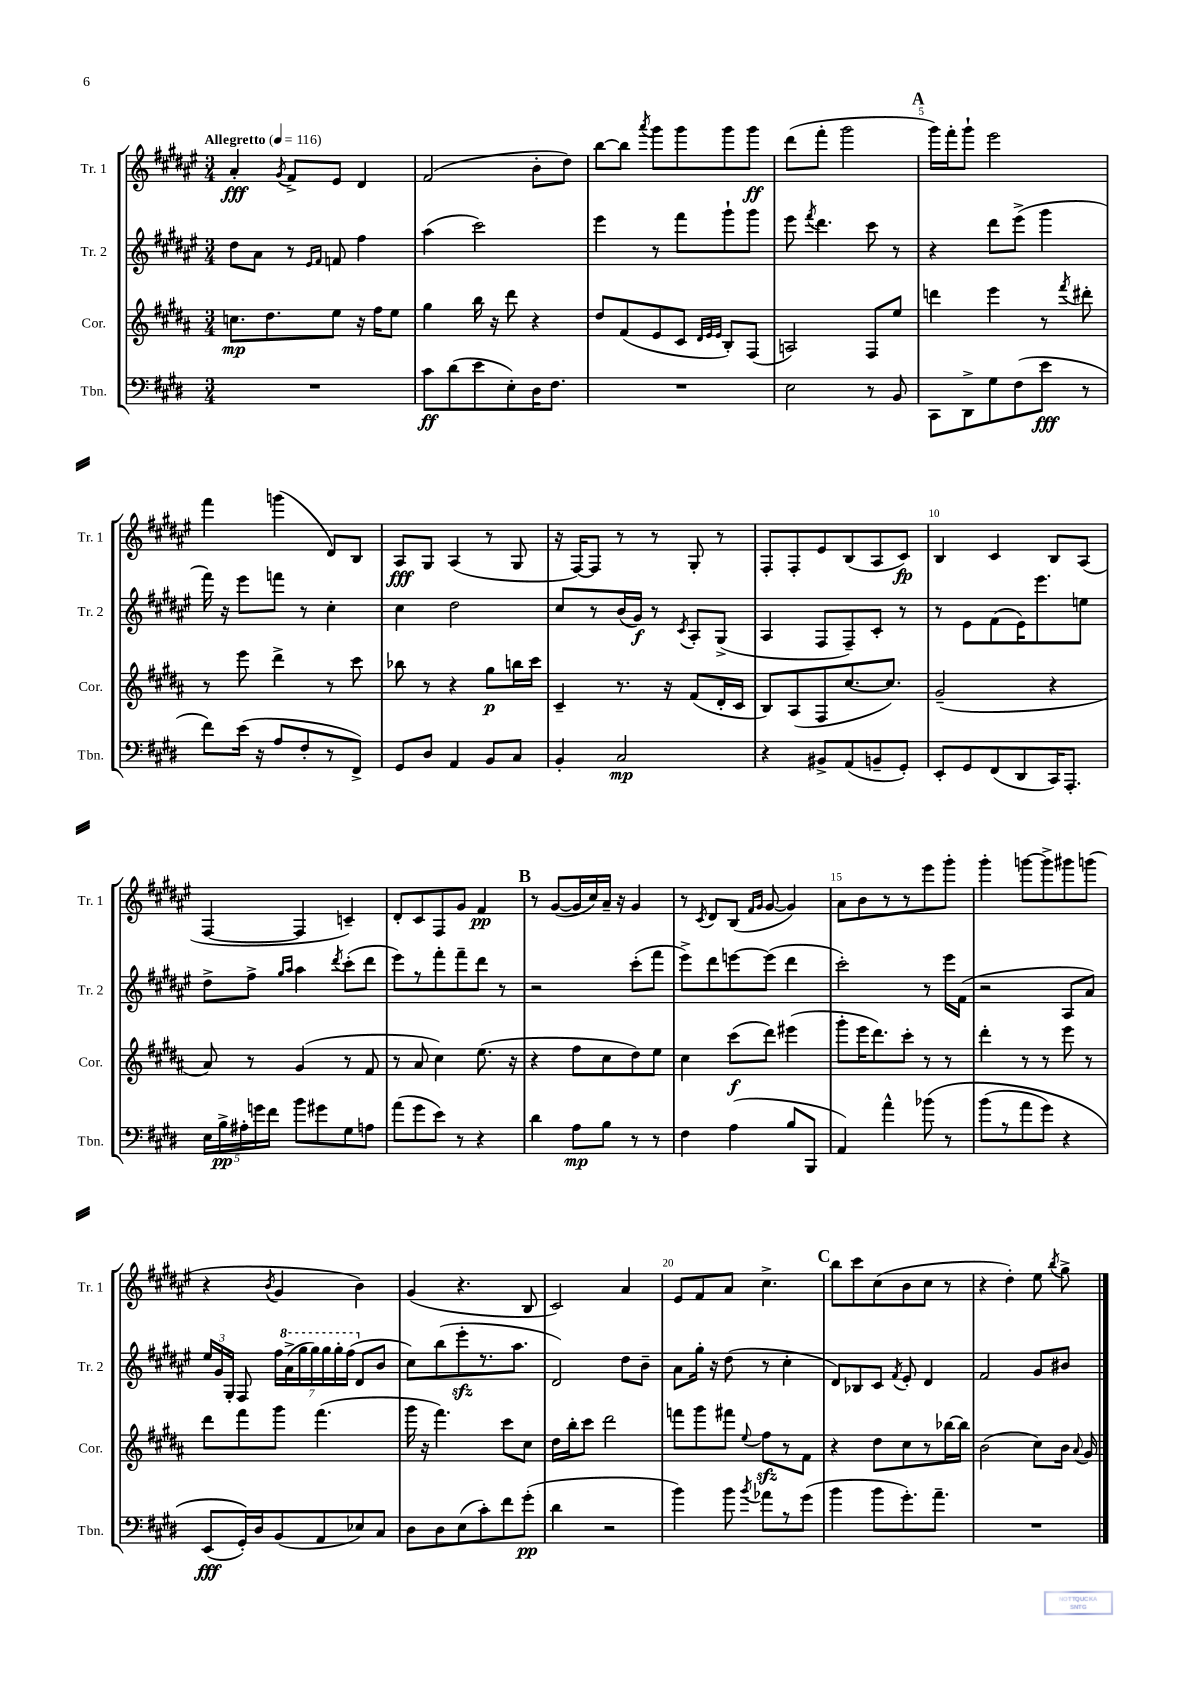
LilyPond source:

<<
\new StaffGroup <<
\new Staff = "s0" \with { instrumentName = "Tr. 1" shortInstrumentName = "Tr. 1" } {
    \clef treble \key fis \major \numericTimeSignature \time 3/4 \tempo "Allegretto" 4 = 116
    \autoBeamOff ais'4-.\fff \acciaccatura { gis'8 } fis'8[-> eis'8] dis'4 |
    fis'2( b'8[-. dis''8]) |
    b''8[~ b''8] \acciaccatura { ais'''8 } gis'''8[ gis'''8 gis'''8 gis'''8]\ff |
    dis'''8[( fis'''8]-. gis'''2 |
    \mark \markup { \bold "A" } gis'''16[) fis'''16-. gis'''8]-! eis'''2 |
    fis'''4 g'''4( dis'8[) b8] |
    ais8[\fff gis8] ais4( r8 gis8 |
    r16 fis16[~) fis8] r8 r8 gis8-. r8 |
    fis8[-. fis8-. eis'8 b8( ais8 cis'8]\fp) |
    b4 cis'4 b8[ ais8]( |
    fis4~ fis4 c'4--) |
    dis'8[-. cis'8 fis8 gis'8] fis'4\pp |
    \mark \markup { \bold "B" } r8 gis'8[~( gis'16 cis''16) ais'16]-- r16 gis'4 |
    r8 \acciaccatura { cis'8 } dis'8[ b8]( \grace { fis'16[ gis'16] } gis'8~ gis'4) |
    ais'8[ b'8 r8 r8 eis'''8 gis'''8]-. |
    gis'''4-. g'''8[~ g'''8-> gis'''8 g'''8]( |
    r4 \acciaccatura { b'8 } gis'4 b'4) |
    gis'4( r4. b8 |
    cis'2) ais'4 |
    eis'8[ fis'8 ais'8] cis''4.-> |
    \mark \markup { \bold "C" } b''8[ cis'''8 cis''8( b'8 cis''8] r8 |
    r4 dis''4-.) eis''8 \acciaccatura { b''8 } gis''8-> \bar "|." |
}
\new Staff = "s1" \with { instrumentName = "Tr. 2" shortInstrumentName = "Tr. 2" } {
    \clef treble \key fis \major \numericTimeSignature \time 3/4
    \autoBeamOff dis''8[ ais'8] r8 \grace { eis'16[ fis'16] } f'8 fis''4 |
    ais''4( cis'''2) |
    eis'''4 r8 fis'''8[ gis'''8-! gis'''8] |
    eis'''8 \acciaccatura { fis'''8 } dis'''4. cis'''8 r8 |
    \mark \markup { \bold "A" } r4 dis'''8[ eis'''8]->( gis'''4 |
    fis'''16) r16 eis'''8[ f'''8] r8 cis''4-. |
    cis''4 dis''2 |
    cis''8[ r8 b'16( gis'16]\f) r8 \acciaccatura { cis'8 } ais8[-. gis8]->( |
    ais4 fis8[ fis8--) cis'8]-. r8 |
    r8 eis'8[ fis'8( eis'16) eis'''8. e''8] |
    dis''8[-> fis''8]-> \grace { gis''16[ ais''16] } ais''4 \acciaccatura { dis'''8 } cis'''8[-.( dis'''8] |
    eis'''8[) r8 fis'''8-. fis'''8-- dis'''8] r8 |
    \mark \markup { \bold "B" } r2 cis'''8[-.( fis'''8] |
    eis'''8[->) dis'''8 e'''8~ e'''8]( dis'''4 |
    cis'''2-.) r8 eis'''16[ fis'16]( |
    r2 ais8[ ais'8]) |
    \tuplet 3/2 { eis''16[ gis'16 gis16]-. } fis8 \tuplet 7/4 { fis''16[ \ottava #1 ais''16->( gis'''16 gis'''16) gis'''16 gis'''16-. fis'''16]( \ottava #0 } dis'8[ b'8] |
    cis''8[) b''8( eis'''8-.\sfz r8. ais''8.] |
    dis'2) dis''8[ b'8]-- |
    ais'8[ gis''16]-. r16 dis''8( r8 cis''4-. |
    \mark \markup { \bold "C" } dis'8[) bes8 cis'8] \acciaccatura { fis'8 } eis'8-. dis'4 |
    fis'2 gis'8[ bis'8] \bar "|." |
}
\new Staff = "s2" \with { instrumentName = "Cor." shortInstrumentName = "Cor." } {
    \clef treble \key b \major \numericTimeSignature \time 3/4
    \autoBeamOff c''8.[\mp dis''8. e''8] r16 fis''16[ e''8] |
    gis''4 b''16 r16 dis'''8 r4 |
    dis''8[ fis'8( e'8 cis'8] \grace { dis'32[ e'32 e'32] } b8[-.) fis8]( |
    a2) fis8[ e''8] |
    \mark \markup { \bold "A" } d'''4 e'''4 r8 \acciaccatura { fis'''8 } dis'''8-. |
    r8 e'''8 dis'''4-> r8 cis'''8 |
    bes''8 r8 r4 gis''8[\p b''16 cis'''16] |
    cis'4-- r8. r16 fis'8[( dis'16-. cis'16] |
    b8[) ais8( fis8 cis''8.~ cis''8.]) |
    gis'2--( r4 |
    ais'8) r8 gis'4( r8 fis'8 |
    r8 ais'8 cis''4) e''8.( r16 |
    \mark \markup { \bold "B" } r4 fis''8[ cis''8 dis''8) e''8] |
    cis''4 cis'''8[\f( dis'''8]) eis'''4( |
    gis'''8[-. e'''16 dis'''8.) cis'''8]-. r8 r8 |
    dis'''4-. r8 r8 e'''8 r8 |
    dis'''8[ fis'''8 gis'''8] fis'''4.( |
    gis'''16 r16 fis'''4.) cis'''8[ cis''8] |
    dis''16[ b''16-. cis'''8] dis'''2 |
    f'''8[ gis'''8 fis'''8] \appoggiatura { e''8 } fis''8[\sfz r8 fis'8] |
    \mark \markup { \bold "C" } r4 dis''8[ cis''8 r8 bes''16~ bes''16] |
    b'2( cis''8[) b'16] \appoggiatura { ais'8 } gis'16 \bar "|." |
}
\new Staff = "s3" \with { instrumentName = "Tbn." shortInstrumentName = "Tbn." } {
    \clef bass \key e \major \numericTimeSignature \time 3/4
    \autoBeamOff R2. |
    cis'8[\ff dis'8( e'8 e8-.) dis16 fis8.] |
    R2. |
    e2 r8 b,8 |
    \mark \markup { \bold "A" } cis,8[ dis,8-> gis8 fis8( e'8]\fff r8 |
    fis'8[) e'16]( r16 a8[ fis8-. r8 fis,8]->) |
    gis,8[ dis8] a,4 b,8[ cis8] |
    b,4-. cis2\mp |
    r4 bis,8[-> a,8( b,8-- gis,8]-.) |
    e,8[-. gis,8 fis,8( dis,8 cis,16) a,,8.]-. |
    \tuplet 5/4 { e16[ b16->\pp ais16-. g'16 fis'16] } b'8[ gis'8 gis8 a8] |
    a'8[( gis'8 e'8]) r8 r4 |
    \mark \markup { \bold "B" } dis'4 a8[\mp b8] r8 r8 |
    fis4 a4( b8[ b,,8] |
    a,4) a'4-^ bes'8\( r8 |
    b'8[( r8 a'8 gis'8]) r4 |
    e,8[\fff( gis,16-.)\) dis16 b,8( a,8 ees8) cis8] |
    dis8[ dis8 e8( cis'8-.) fis'8 gis'8]-.\pp( |
    dis'4 r2 |
    b'4) b'8 \acciaccatura { b'8 } aes'8[ r8 gis'8]( |
    \mark \markup { \bold "C" } b'4 b'8[ gis'8.-.) a'8.]-- |
    R2. \bar "|." |
}
>>
>>
\layout { \context { \Score \override BarNumber.break-visibility = ##(#f #t #t) barNumberVisibility = #(every-nth-bar-number-visible 5) } }
